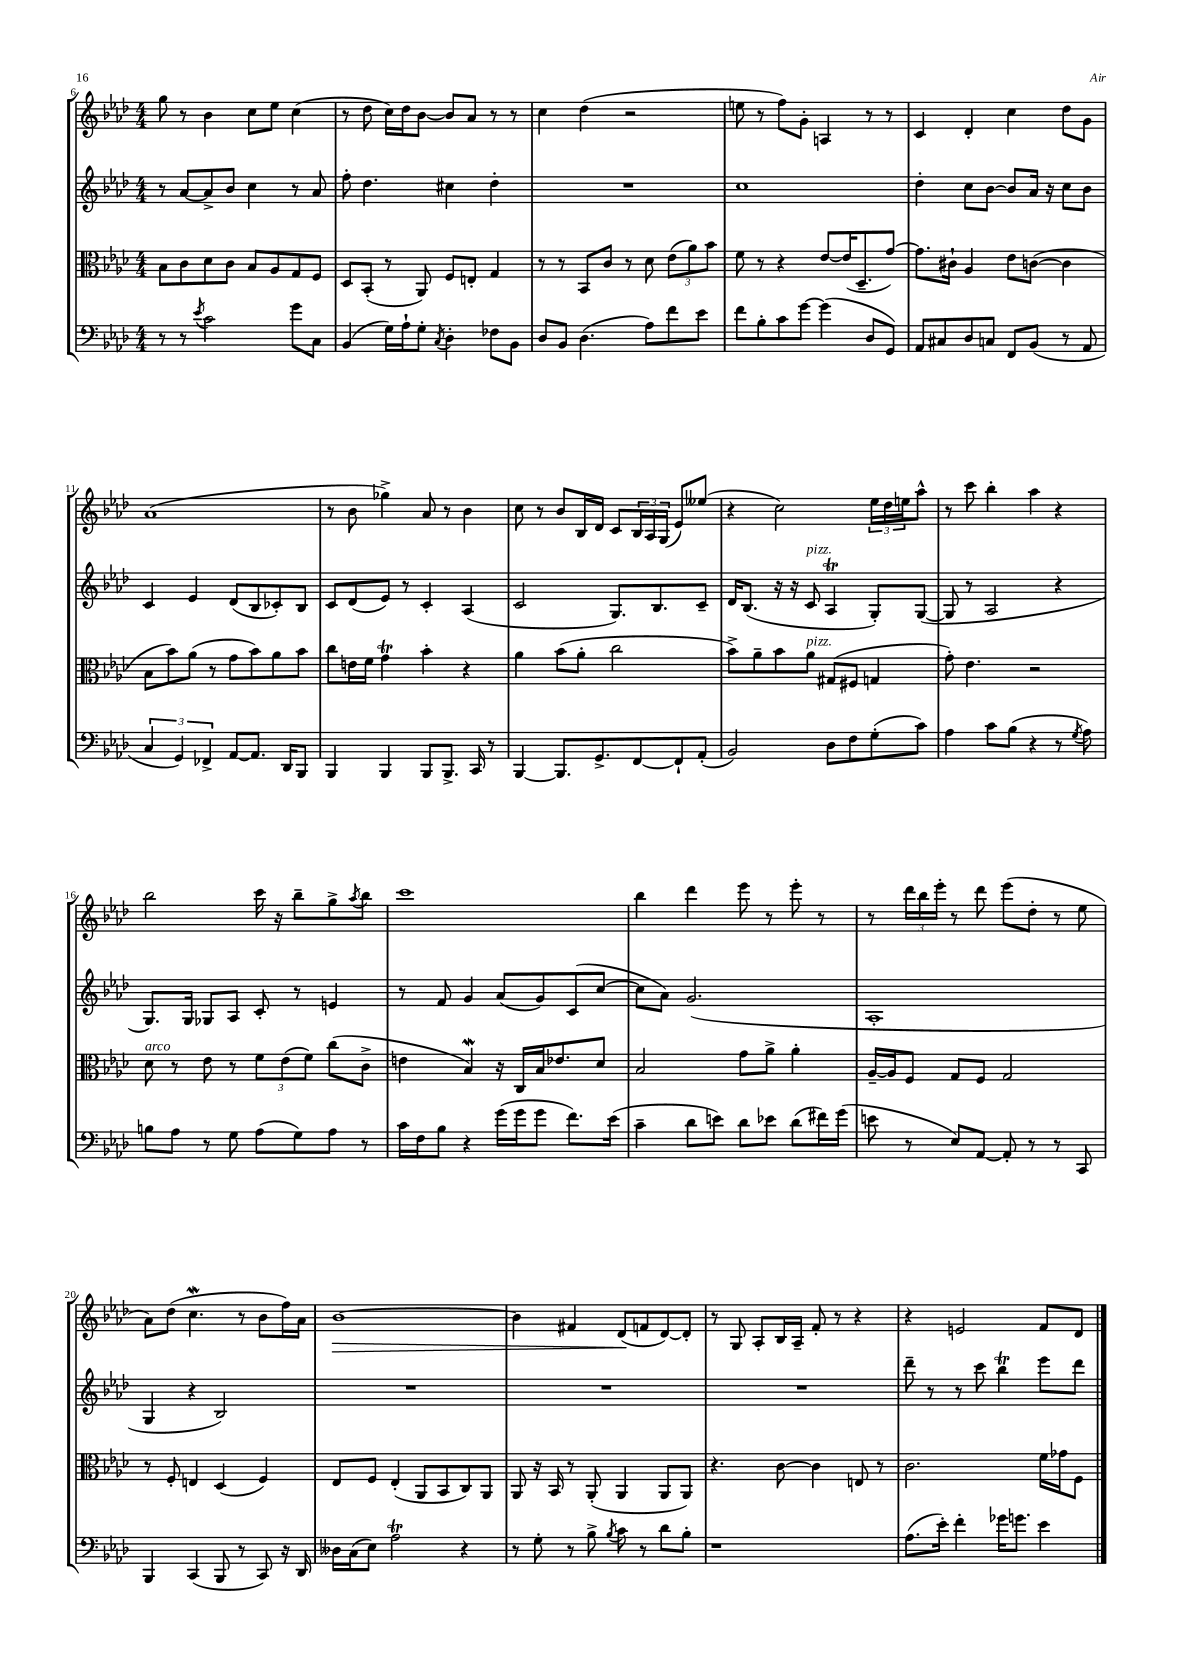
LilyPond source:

<<
\new StaffGroup <<
\new Staff = "s0" {
    \clef treble \key aes \major \numericTimeSignature \time 4/4
    g''8 r8 bes'4 c''8 ees''8 c''4( |
    r8 des''8 c''16) des''16 bes'8~ bes'8 aes'8 r8 r8 |
    c''4 des''4( r2 |
    e''8 r8 f''8) g'8-. a4 r8 r8 |
    c'4 des'4-. c''4 des''8 g'8 |
    aes'1( |
    r8 bes'8 ges''4->) aes'8 r8 bes'4 |
    c''8 r8 bes'8 bes16 des'16 c'8 \tuplet 3/2 { bes16 aes16 g16( } ees'8) eeses''8( |
    r4 c''2) \tuplet 3/2 { ees''16 des''16 e''16 } aes''8-^ |
    r8 c'''8 bes''4-. aes''4 r4 |
    bes''2 c'''16 r16 bes''8-- g''8-> \acciaccatura { aes''8 } bes''8 |
    c'''1 |
    bes''4 des'''4 ees'''8 r8 ees'''8-. r8 |
    r8 \tuplet 3/2 { des'''16 bes''16 ees'''16-. } r8 des'''8 ees'''8( des''8-. r8 ees''8 |
    aes'8) des''8( c''4.\mordent r8 bes'8 f''16) aes'16 |
    bes'1~\> |
    bes'4 fis'4 des'8\!( f'8 des'8~) des'8-. |
    r8 g8 aes8-. bes16 aes16-- f'8-. r8 r4 |
    r4 e'2 f'8 des'8 \bar "|." |
}
\new Staff = "s1" {
    \clef treble \key aes \major \numericTimeSignature \time 4/4
    r8 aes'8~ aes'8-> bes'8 c''4 r8 aes'8 |
    f''8-. des''4. cis''4 des''4-. |
    R1 |
    c''1 |
    des''4-. c''8 bes'8~ bes'8 aes'16 r16 c''8 bes'8 |
    c'4 ees'4 des'8( bes8 ces'8-.) bes8 |
    c'8 des'8( ees'8) r8 c'4-. aes4( |
    c'2 g8.) bes8. c'8-- |
    des'16 bes8.( r16 r16 c'8^\markup { \italic "pizz." } aes4\trill g8-.) g8~( |
    g8 r8 aes2 r4 |
    g8.) g16 ges8 aes8 c'8-. r8 e'4 |
    r8 f'8 g'4 aes'8( g'8) c'8( c''8~ |
    c''8 aes'8) g'2.( |
    aes1-. |
    g4 r4 bes2) |
    R1 |
    R1 |
    R1 |
    des'''8-- r8 r8 c'''8 bes''4\trill ees'''8 des'''8 \bar "|." |
}
\new Staff = "s2" {
    \clef alto \key aes \major \numericTimeSignature \time 4/4
    bes8 c'8 des'8 c'8 bes8 aes8 g8 f8 |
    des8 bes,8-.( r8 aes,8) f8 e8-. g4 |
    r8 r8 bes,8 c'8 r8 des'8 \tuplet 3/2 { ees'8( aes'8) bes'8 } |
    f'8 r8 r4 ees'8~ ees'16( des8.-- g'8~) |
    g'8. cis'16-! aes4 ees'8 c'8~( c'4 |
    bes8 bes'8) aes'8( r8 g'8 bes'8) aes'8 bes'8 |
    c''8 e'16 f'16 g'4\trill bes'4-. r4 |
    aes'4 bes'8( aes'8-. c''2 |
    bes'8->) aes'8-- bes'8 aes'8^\markup { \italic "pizz." } gis8( fis8 g4 |
    g'8-.) ees'4. r2 |
    des'8^\markup { \italic "arco" } r8 ees'8 r8 \tuplet 3/2 { f'8 ees'8( f'8) } c''8( c'8-> |
    e'4 bes4\mordent) r16 c16 bes16 ees'8. des'8 |
    bes2 g'8 aes'8-> aes'4-. |
    aes16~-- aes16 f8 g8 f8 g2 |
    r8 f8-. e4 des4( f4) |
    ees8 f8 ees4-.( aes,8 bes,8 c8) aes,8 |
    aes,8 r16 bes,16 r8 aes,8-.( aes,4 aes,8 aes,8) |
    r4. c'8~ c'4 e8 r8 |
    c'2. f'16 ges'16 f8 \bar "|." |
}
\new Staff = "s3" {
    \clef bass \key aes \major \numericTimeSignature \time 4/4
    r8 r8 \acciaccatura { ees'8 } c'2 g'8 c8 |
    bes,4( g16) aes16-! g8-. \acciaccatura { c8 } des4-. fes8 bes,8 |
    des8 bes,8 des4.( aes8) f'8 ees'8 |
    f'8 bes8-. c'8 g'8~ g'4( des8 g,8) |
    aes,8 cis8 des8 c8 f,8 bes,8( r8 aes,8 |
    \tuplet 3/2 { c4 g,4) fes,4-> } aes,8~ aes,8. des,16 bes,,8 |
    bes,,4 bes,,4 bes,,8 bes,,8.-> c,16 r8 |
    bes,,4~ bes,,8. g,8.-> f,8~ f,8-! aes,8-.( |
    bes,2) des8 f8 g8-.( c'8) |
    aes4 c'8 bes8( r4 r8 \acciaccatura { g8 } aes8) |
    b8 aes8 r8 g8 aes8( g8) aes8 r8 |
    c'16 f16 bes8 r4 g'16( g'16 g'8 f'8.) ees'16( |
    c'4-- des'8 e'8) des'8 ees'8 des'8( fis'16) g'16( |
    e'8 r8 ees8) aes,8~ aes,8-. r8 r8 c,8 |
    bes,,4 c,4( bes,,8 r8 c,8) r16 des,16 |
    deses16 c16( ees8) aes2\trill r4 |
    r8 g8-. r8 bes8-> \acciaccatura { bes8 } c'8 r8 des'8 bes8-. |
    r1 |
    aes8.( ees'16-.) f'4-. ges'16 g'8. ees'4 \bar "|." |
}
>>
>>
\layout { \context { \Score currentBarNumber = #6 } }
